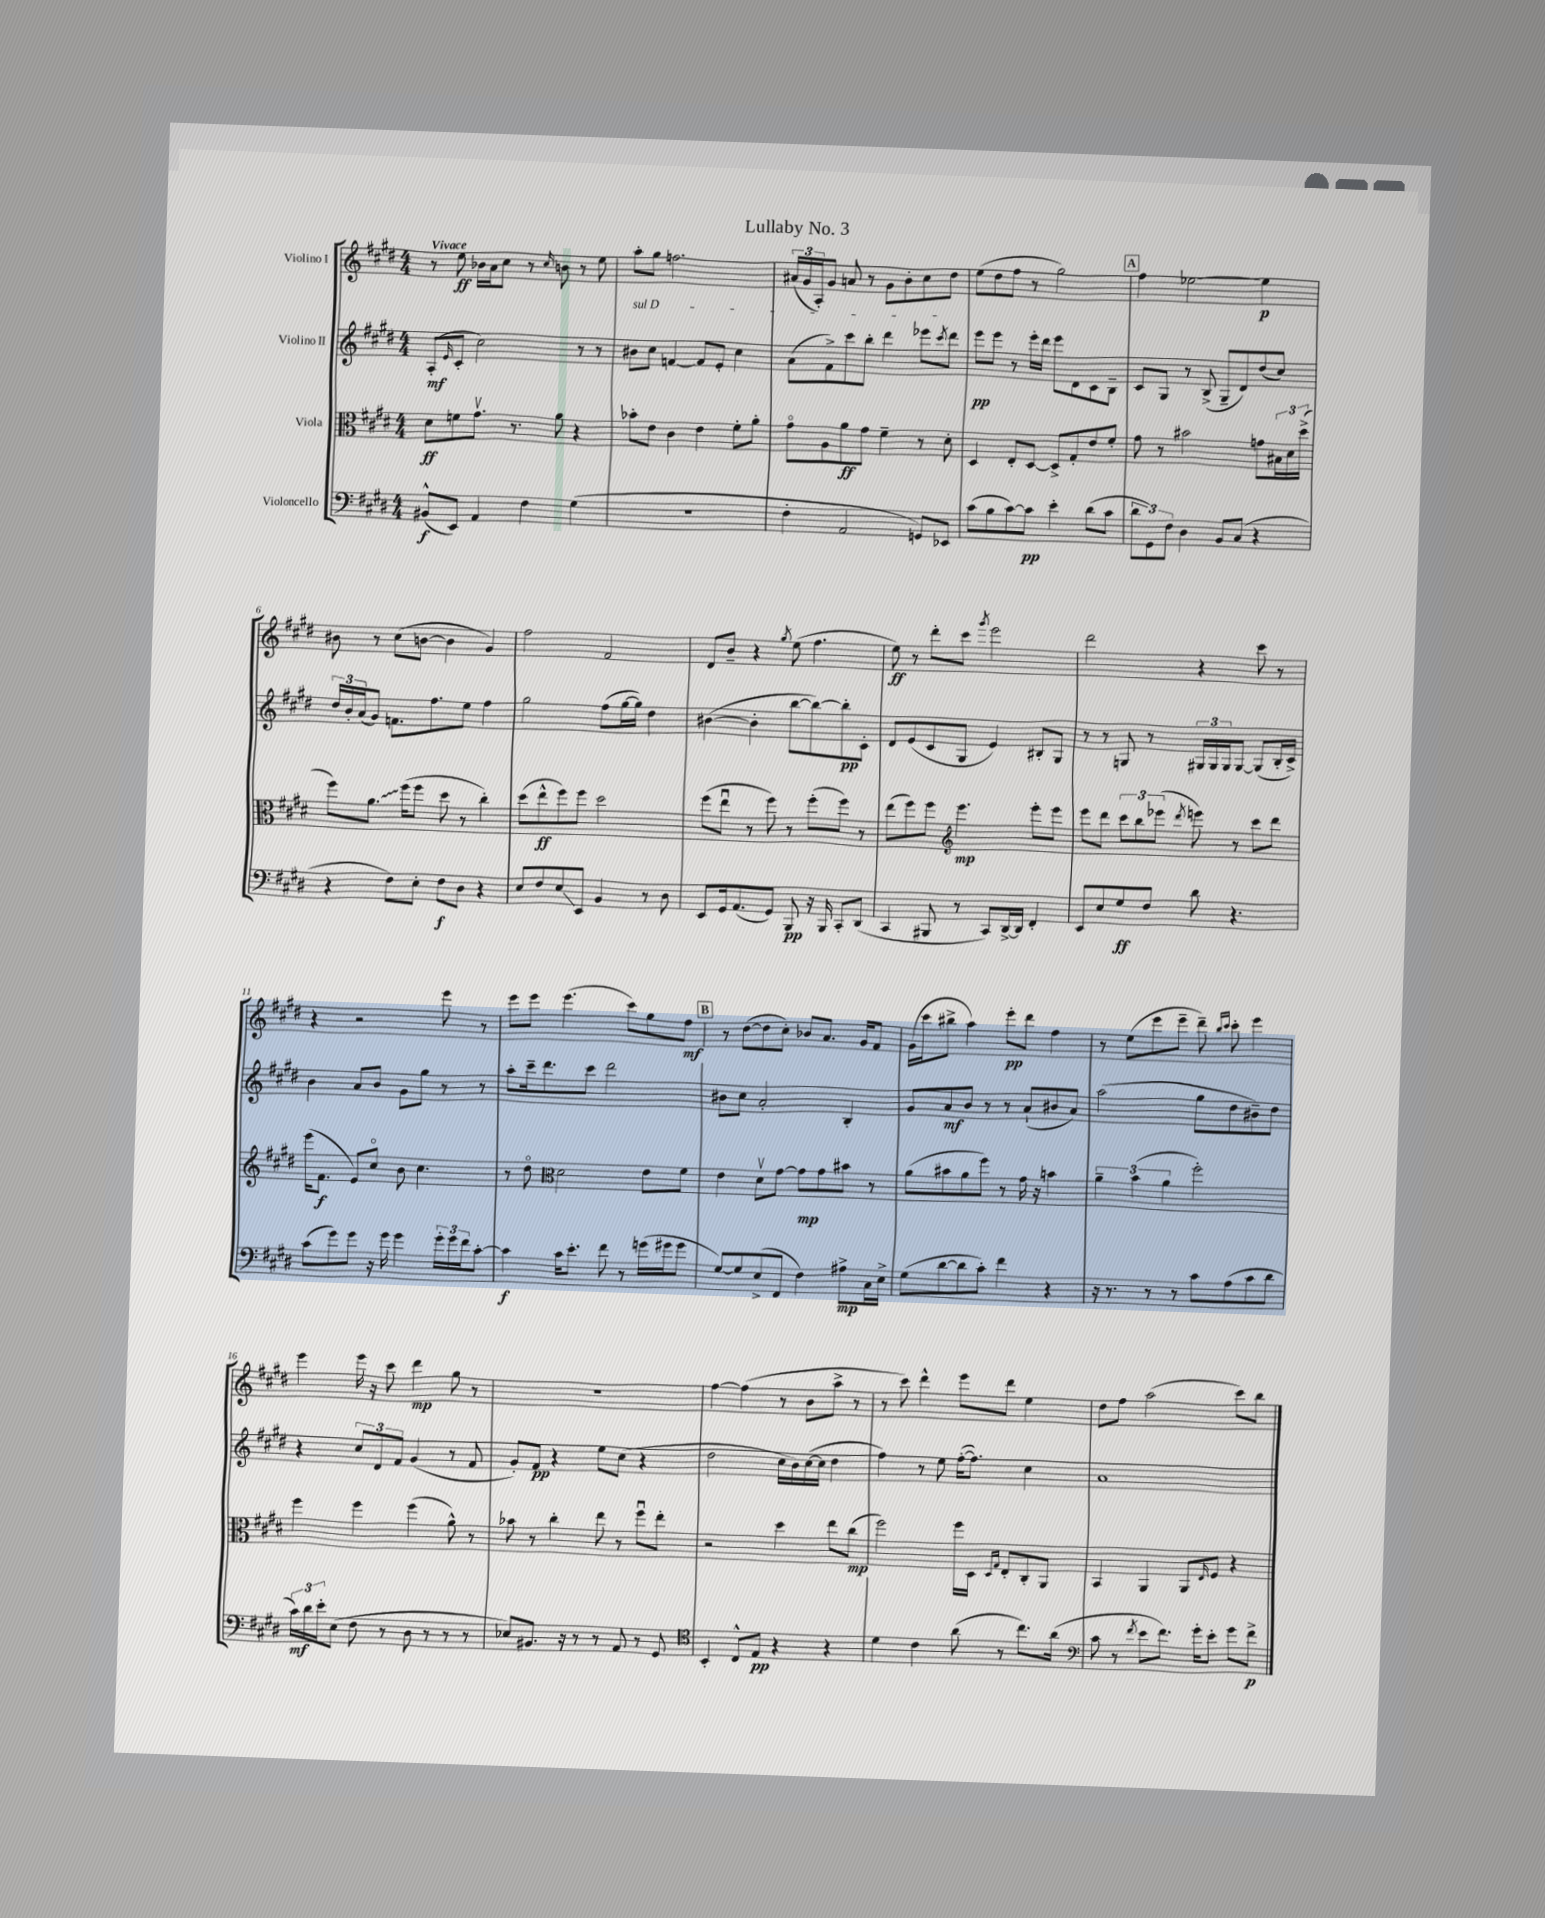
\header { title = "Lullaby No. 3" }
<<
\new StaffGroup <<
\new Staff = "s0" \with { instrumentName = "Violino I" } {
    \clef treble \key e \major \numericTimeSignature \time 4/4 \tempo "Vivace"
    r8 e''8\ff bes'16 a'16 cis''8 r8 \grace { cis''16 } b'8 r8 e''8 |
    a''8-. gis''8 f''2. |
    \tuplet 3/2 { ais'16( gis'16 a16-.) } gis'8 a'8 r8 gis'8 b'8-. cis''8 dis''8 |
    e''8( dis''8 fis''8 r8 gis''2) |
    \mark \markup { \box "A" } fis''4 ees''2~ ees''4\p |
    bis'8 r8 cis''8( b'8~ b'4 gis'4) |
    fis''2 fis'2 |
    dis'8 b'8-- r4 \acciaccatura { gis''8 } e''8( fis''4. |
    e''8\ff) r8 dis'''8-. cis'''8 \acciaccatura { gis'''8 } e'''2 |
    dis'''2 r4 cis'''8 r8 |
    r4 r2 e'''8 r8 |
    e'''8 e'''8 e'''4.( cis'''8) gis''8 fis''8\mf |
    \mark \markup { \box "B" } r8 dis''8~( dis''8 cis''8-.) bes'8 a'8. gis'16 fis'8 |
    gis'16( cis'''16 bis''8-> a''4) e'''8-.\pp dis'''8 fis''4 |
    r8 e''8( e'''8 e'''8-- dis'''8--) \grace { b''16 cis'''16 } cis'''8-. e'''4 |
    e'''4 e'''16 r16 cis'''8 dis'''4\mp gis''8 r8 |
    r1 |
    fis''4~ fis''4( r8 b'8 a''8-> r8 |
    r8 cis'''8) dis'''4-^ e'''8 dis'''8 e''4 |
    dis''8 fis''8 a''2( cis'''8) b''8 \bar "|." |
}
\new Staff = "s1" \with { instrumentName = "Violino II" } {
    \clef treble \key e \major \numericTimeSignature \time 4/4
    a8-.\mf( \grace { e'16 } cis'8-. cis''2) r8 r8 |
    \once \override TextSpanner.bound-details.left.text = \markup { \italic "sul D" } bis'8\startTextSpan cis''8 f'4~ f'8 e'8-. cis''4 |
    a'8( fis'8->) cis'''8 b''8-. dis'''4 ees'''8 \acciaccatura { cis'''8 } dis'''8\stopTextSpan |
    e'''8\pp e'''8 r8 e'''16-. dis'''16 e'''8 dis'8 cis'8 b8-- |
    \mark \markup { \box "A" } cis'8 gis8 r8 b8->( gis8-- dis'8) dis''8( cis''8) |
    \tuplet 3/2 { dis''16 b'16-. a'16( } gis'8) f'8. fis''8. e''8 fis''4 |
    gis''2 fis''8( gis''16~ gis''16) dis''4 |
    bis'4~( bis'4-. b''8~ b''8~) b''8-.\pp cis'8-. |
    dis'8 e'8( cis'8 gis8 e'4) bis8-. gis8 |
    r8 r8 g8 r8 \tuplet 3/2 { gis16 gis16 gis16 } gis8~ gis8( b16-. cis'16->) |
    b'4 a'8 b'8 gis'8 gis''8 r8 r8 |
    a''8-. cis'''16-- dis'''8. cis'''8 dis'''2 |
    \mark \markup { \box "B" } bis'8 cis''8 a'2-. b4-. |
    gis'8 a'8\mf b'8 r8 r8 a'8-!( bis'8 a'8) |
    a''2( gis''8 dis''8 bis'8--) dis''8 |
    r4 \tuplet 3/2 { cis''8 dis'8 fis'8 } gis'4( r8 fis'8 |
    gis'8-.) fis'8\pp r4 e''8 cis''8( r4 |
    dis''2 cis''16 b'16) cis''16~( cis''16 dis''4 |
    fis''4) r8 e''8 fis''16~-.( fis''8.) cis''4 |
    a'1 \bar "|." |
}
\new Staff = "s2" \with { instrumentName = "Viola" } {
    \clef alto \key e \major \numericTimeSignature \time 4/4
    dis'8\ff f'8 gis'8.\upbow r8. a'8 r4 |
    bes'8-. e'8 cis'4 e'4 fis'8-. a'8-. |
    gis'8\flageolet a8 a'8\ff gis'8 fis'4-- r8 dis'8-. |
    dis4 e8-. dis8~ dis8-> gis8-. e'8 fis'8-. |
    \mark \markup { \box "A" } gis'8 r8 bis'2 g'8 \tuplet 3/2 { bis16 dis'16 dis''16->( } |
    fis''8) \once \override Glissando.style = #'zigzag a'8.\glissando fis''16( fis''8 dis''8 r8 cis''4-.) |
    dis''8( e''8-^\ff fis''8) fis''8 dis''2 |
    fis''8( e''8\downbow r8 fis''8) r8 fis''8-.( fis''8) r8 |
    e''8( fis''8) fis''8 \clef treble e'''4.\mp e'''8-. e'''8 |
    e'''8 dis'''8 \tuplet 3/2 { cis'''8 b''8 ees'''8( } \acciaccatura { dis'''8 } e'''8) r8 cis'''8 dis'''8 |
    e'''16( fis'8.\f e'8) cis''8\flageolet b'8 cis''4. |
    r8 dis''8\flageolet \clef alto dis'2 e'8 fis'8 |
    \mark \markup { \box "B" } e'4 dis'8\upbow gis'8~ gis'8\mp gis'8 bis'8 r8 |
    a'8( bis'8 a'8 fis''8) r8 gis'16 r16 b'4 |
    \tuplet 3/2 { a'4-- b'4( a'4 } fis''2-.) |
    fis''4 fis''4 fis''4( a'8-^) r8 |
    bes'8 r8 cis''4-. e''8 r8 fis''8\downbow e''8-. |
    r2 dis''4 e''8 cis''8\mp( |
    fis''2) fis''16 dis16 \grace { dis16 gis16 } e8-. cis8-. a,8 |
    b,4 a,4 a,8 \grace { e16 } fis8 r4 \bar "|." |
}
\new Staff = "s3" \with { instrumentName = "Violoncello" } {
    \clef bass \key e \major \numericTimeSignature \time 4/4
    bis,8-^\f( e,8) a,4 fis4 gis4( |
    R1 |
    fis4-. a,2 g,8) ees,8 |
    cis'8( b8 cis'8~) cis'8\pp e'4-. dis'8( cis'8 |
    \mark \markup { \box "A" } \tuplet 3/2 { dis'8 gis,8) fis8 } dis4 b,8 cis8( r4 |
    r4 fis8) e8-. fis8\f dis8 r4 |
    e8 fis8 e8\glissando e,8 b,4 r8 dis8 |
    e,8 gis,16 a,8.( gis,8) b,,8\pp r16 b,,16 cis,8-. dis,8( |
    cis,4 bis,,8 r8 cis,8) dis,16~-> dis,16 fis,4-. |
    e,8 e8 gis8\ff fis8 dis'8 r4. |
    cis'8( gis'8) gis'8 r16 gis'16 gis'4 \tuplet 3/2 { gis'16-. gis'16 fis'16 } cis'8~-. |
    cis'4\f cis'16 e'8.-. fis'8 r8 g'16( gis'16 gis'8 |
    \mark \markup { \box "B" } gis8~) gis8 e8->( fis,8 fis4) ais8->\mp cis16 e16-> |
    gis8( dis'8~ dis'8 cis'8-.) fis'4 r4 |
    r16 r8. r8 r8 cis'8 a8( cis'8 dis'8 |
    \tuplet 3/2 { cis'16\mf) dis'16 e'16-. } e8( fis8 r8 dis8 r8 r8 r8 |
    ees8) bis,8. r16 r8 r8 a,8 r8 gis,8 |
    \clef tenor b,4-. cis8-^ e8\pp r4 r4 |
    dis'4 cis'4 a'8( r8 cis''8.) a'16( |
    \clef bass cis'8 r8 \acciaccatura { fis'8 } e'8 fis'8.) gis'16-. e'8-. gis'8 fis'8->\p \bar "|." |
}
>>
>>
